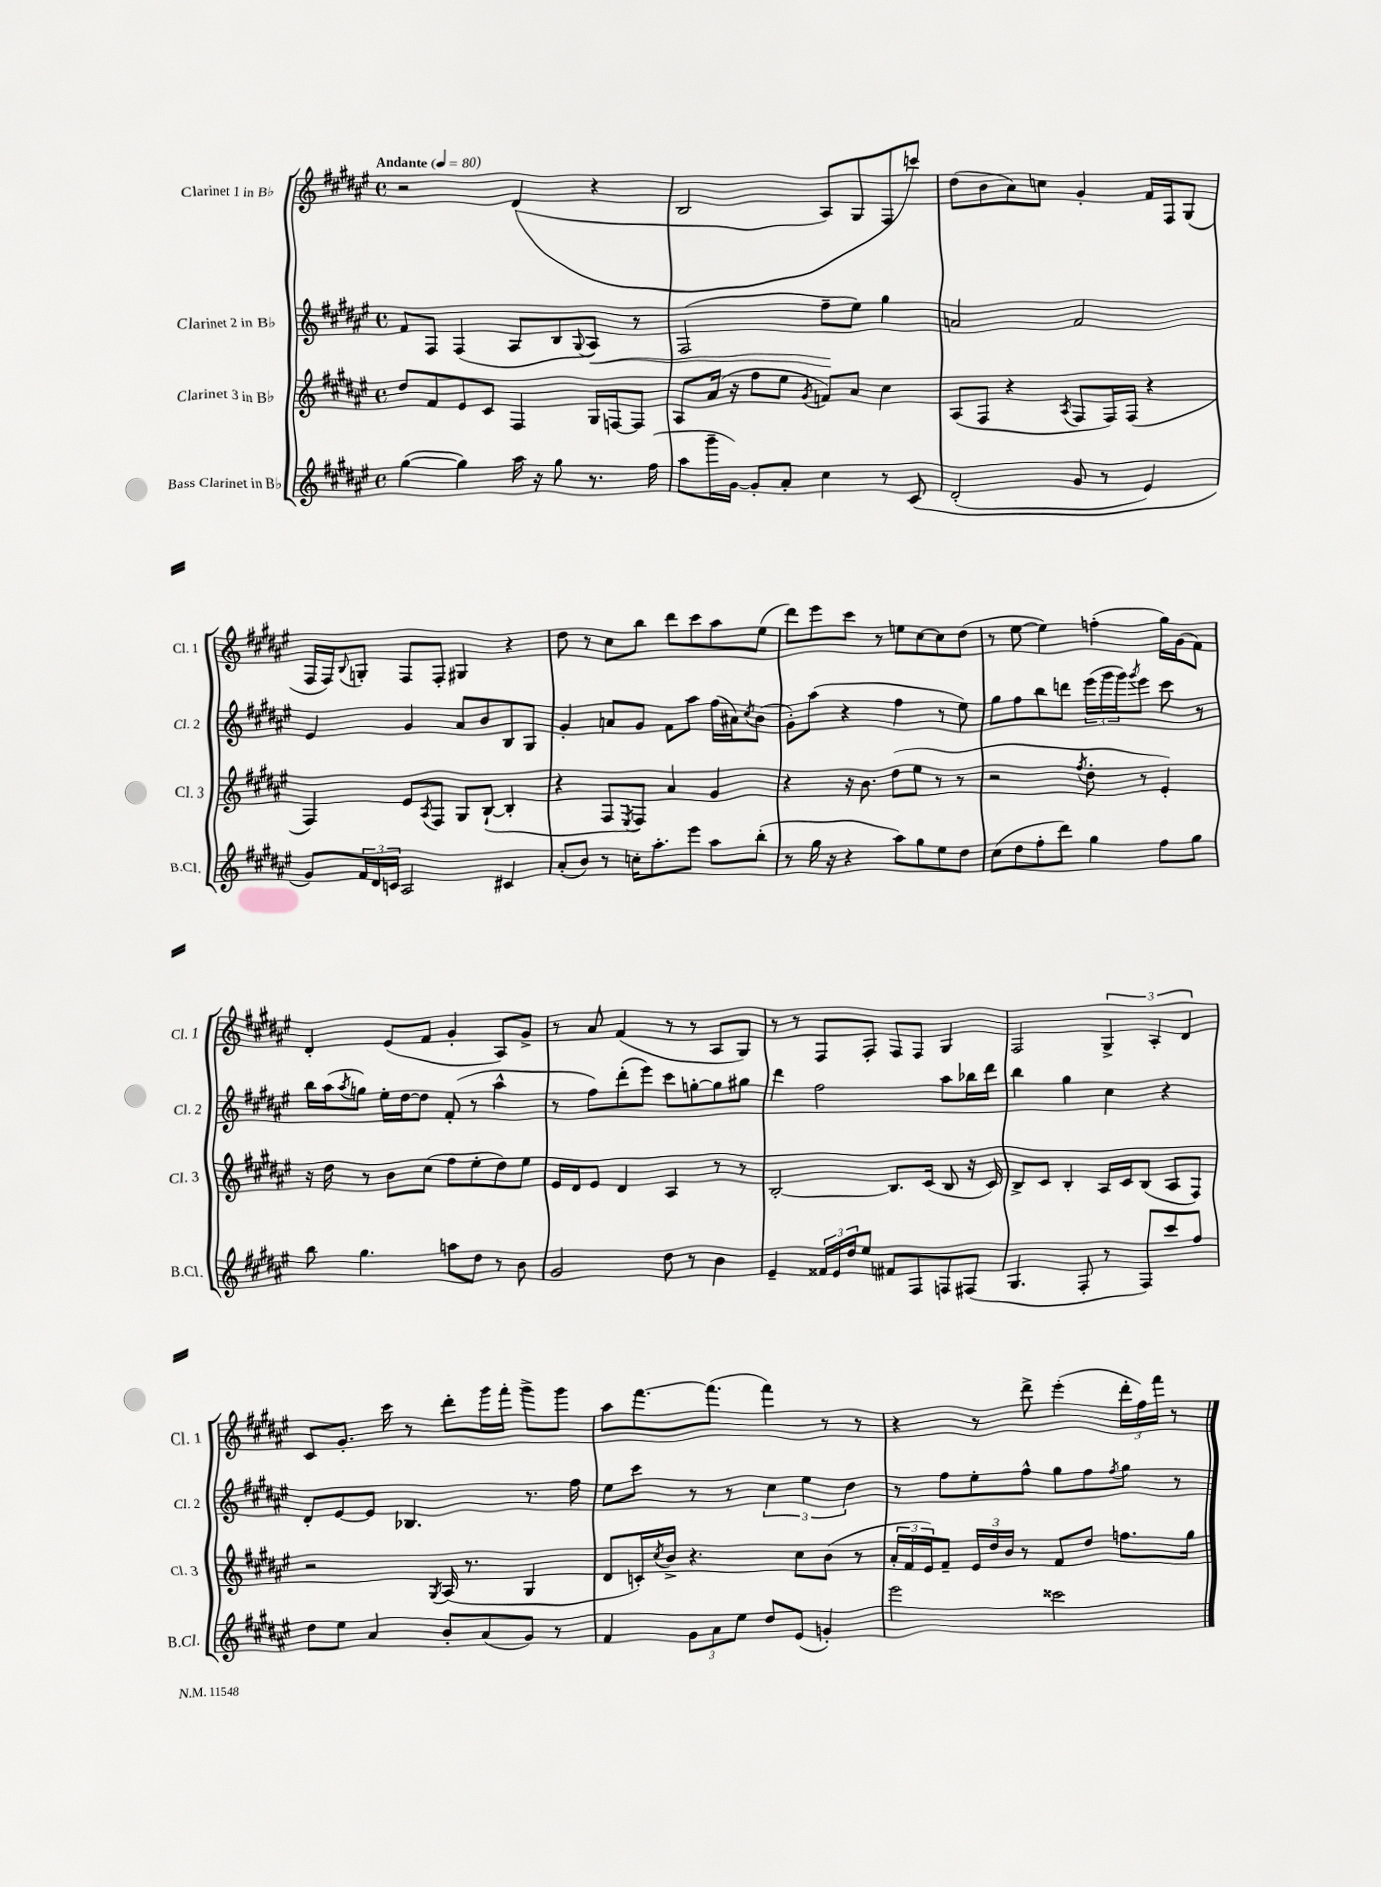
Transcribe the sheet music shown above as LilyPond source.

<<
\new StaffGroup <<
\new Staff = "s0" \with { instrumentName = "Clarinet 1 in Bb" shortInstrumentName = "Cl. 1" } {
    \clef treble \key fis \major \defaultTimeSignature \time 4/4 \tempo "Andante" 4 = 80
    r2 dis'4(\( r4 |
    b2 ais8) gis8 fis8 c'''8\) |
    dis''8( b'8 ais'8) c''8 gis'4-. fis'16 fis16 gis8( |
    fis16 fis16) \appoggiatura { b8 } g8-. fis8 fis8-. gis4 r4 |
    dis''8 r8 cis''8 b''8 dis'''8 cis'''8 ais''8 eis''8( |
    dis'''8) eis'''8 cis'''8 r8 e''8 cis''8~ cis''8 dis''8( |
    r8 eis''8~ eis''4) f''4-.( gis''16) gis'16( fis'8) |
    dis'4-. eis'8( fis'8 gis'4-. ais8) gis'8-> |
    r8 ais'8 fis'4( r8 r8 ais8 gis8) |
    r8 r8 fis8 fis8-. fis8 fis8 gis4 |
    fis2 \tuplet 3/2 { gis4-> ais4-. dis'4 } |
    cis'8 gis'8.-. cis'''16 r8 dis'''8-. gis'''16 fis'''16-. gis'''8-> gis'''8 |
    ais''8 fis'''8.~ fis'''8.( fis'''4) r8 r8 |
    r4 r8 dis'''8-> eis'''4-.( \tuplet 3/2 { dis'''16-. fis''16) fis'''16 } r8 \bar "|." |
}
\new Staff = "s1" \with { instrumentName = "Clarinet 2 in Bb" shortInstrumentName = "Cl. 2" } {
    \clef treble \key fis \major \defaultTimeSignature \time 4/4
    fis'8 fis8 fis4( ais8 b8 \appoggiatura { gis8 } ais8\<) r8 |
    fis2( fis''8--\! eis''8) gis''4 |
    a'2 fis'2 |
    eis'4 gis'4 ais'8 b'8 b8 gis8 |
    gis'4-. a'8 gis'8 fis'8 ais''8 fis''16( ais'16) \acciaccatura { cis''8 } b'8( |
    gis'8-.) ais''8( r4 fis''4 r8 eis''8) |
    gis''8 fis''8 b''8 d'''8 \tuplet 3/2 { eis'''16( gis'''16 gis'''16) } \acciaccatura { gis'''8 } eis'''8 cis'''8 r8 |
    b''16 ais''16( \acciaccatura { ais''8 } g''8) eis''16-. dis''16~ dis''8 fis'8-.( r8 ais''4-^ |
    r8 fis''8) dis'''8-.( eis'''8) cis'''8 g''8~-. g''8 gis''8 |
    dis'''4 fis''2 ais''8 bes''16 dis'''16 |
    b''4 gis''4 cis''4 r4 |
    dis'8-. eis'8~ eis'8 bes4. r8. fis''16 |
    eis''8 cis'''8 r8 r8 \tuplet 3/2 { cis''4 eis''4 dis''4 } |
    r8 fis''8 eis''8-. fis''8-^ gis''8 fis''8 \acciaccatura { fis''8 } gis''8 r8 \bar "|." |
}
\new Staff = "s2" \with { instrumentName = "Clarinet 3 in Bb" shortInstrumentName = "Cl. 3" } {
    \clef treble \key fis \major \defaultTimeSignature \time 4/4
    dis''8 fis'8 eis'8 cis'8 fis4 gis16 f16~ f8 |
    ais8 ais'16( r16 fis''8 eis''8 \acciaccatura { gis'8 } f'8) ais'8 cis''4 |
    ais8( fis8 r4 \acciaccatura { ais8 } fis8 fis16) fis16( r4 |
    fis4) eis'8 \acciaccatura { ais8 } fis8 gis8 b8~-!( b4-. |
    r4 fis8 \acciaccatura { eis8 } fis8) ais'4 gis'4 |
    r4 r16 b'8. dis''8( eis''8 r8 r8 |
    r2 \acciaccatura { fis''8 } dis''8-. r8 eis'4-.) |
    r16 dis''16 r8 b'8 cis''8( fis''8 eis''8-. dis''8) eis''8 |
    eis'16 dis'16 eis'8 dis'4 ais4 r8 r8 |
    b2~-. b8. cis'16( b8 r16 cis'16) |
    b8-> cis'8 b4-. ais16 cis'16 b8( ais8 fis8) |
    r2 \acciaccatura { gis8 } ais16( r8. gis4 |
    dis'8 c'16-.) \acciaccatura { cis''8 } b'16-> r4. cis''8 b'8( r8 |
    \tuplet 3/2 { ais'16-. fis'16 eis'16) } fis'8-- \tuplet 3/2 { eis'16 dis''16 b'16 } r8 fis'8 dis''8 f''8. gis''16 \bar "|." |
}
\new Staff = "s3" \with { instrumentName = "Bass Clarinet in Bb" shortInstrumentName = "B.Cl." } {
    \clef treble \key fis \major \defaultTimeSignature \time 4/4
    gis''4~( gis''4) ais''16 r16 gis''8 r8. fis''16( |
    ais''8 gis'''16-- gis'16~) gis'8-. ais'8-. cis''4 r8 cis'8\( |
    dis'2-.( gis'8 r8 eis'4) |
    gis'8\) \tuplet 3/2 { fis'16 dis'16 c'16 } ais2 cis'4 |
    ais'8-.( b'8) r8 c''16-. ais''8.-. eis'''8 ais''8 b''8-.( |
    r8 gis''16 r16 r4 ais''8) gis''8 eis''8 dis''8 |
    cis''8( dis''8 fis''8-. dis'''8) gis''4 fis''8 gis''8 |
    b''8 gis''4. a''8 dis''8 r8 b'8 |
    gis'2 dis''8 r8 b'4 |
    eis'4-- \tuplet 3/2 { fisis'16 eis'16 dis''16 } eis''8 fis'8 fis8 f8 fis8( |
    gis4. fis8-. r8 fis8) cis'''8 fis''8 |
    dis''8 eis''8 ais'4 b'8-. ais'8( gis'8) r8 |
    fis'4 \tuplet 3/2 { gis'8 ais'8 eis''8 } dis''8 eis'8( g'4-.) |
    eis'''2 cisis'''2 \bar "|." |
}
>>
>>
\layout { \context { \Score \remove "Bar_number_engraver" } }
